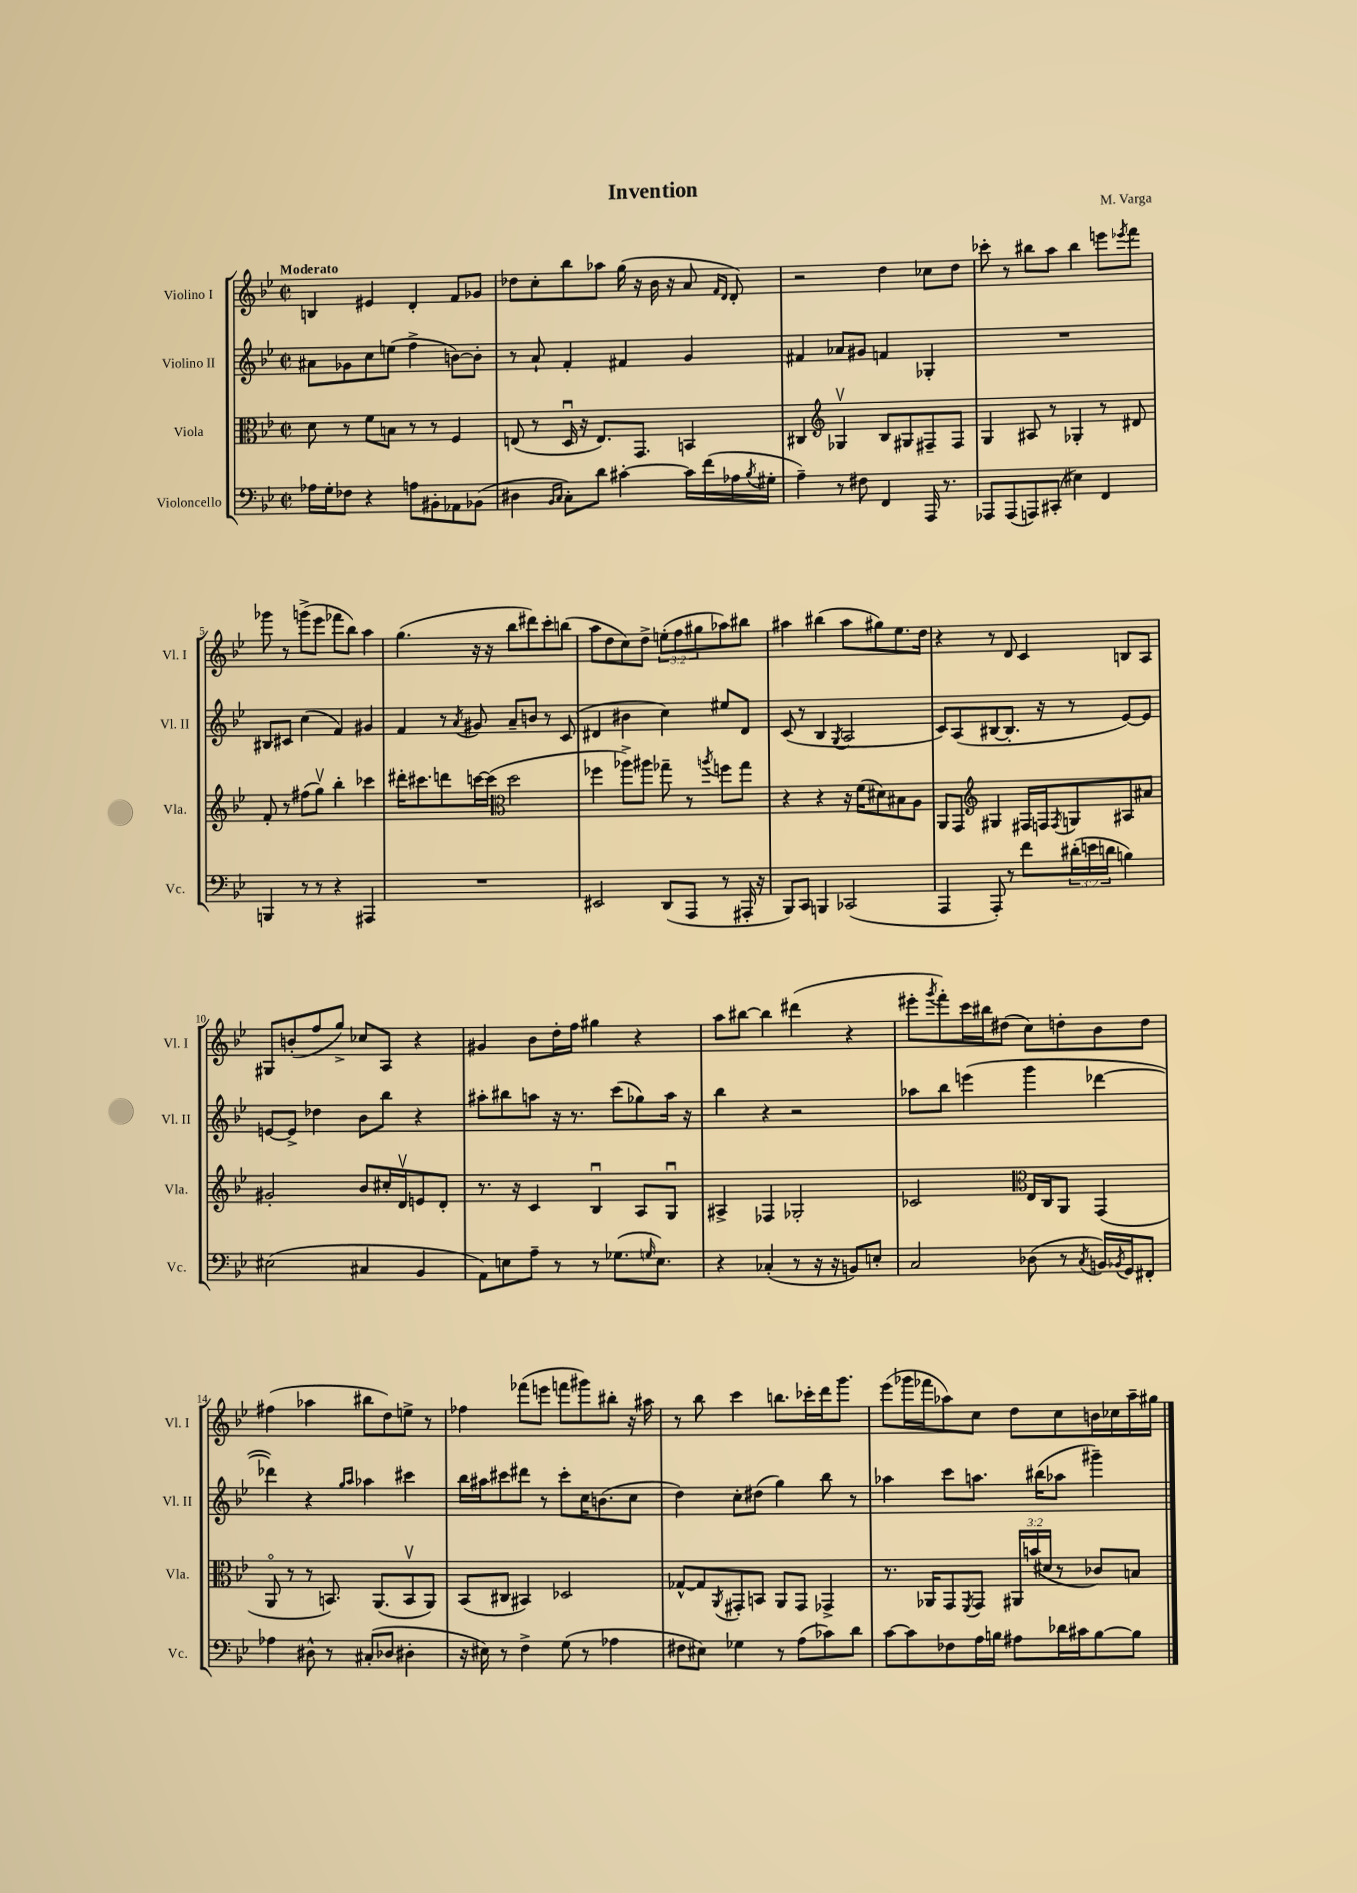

**kern	**kern	**kern	**kern
*part4	*part3	*part2	*part1
*staff4	*staff3	*staff2	*staff1
*I"Violoncello	*I"Viola	*I"Violino II	*I"Violino I
*I'Vc.	*I'Vla.	*I'Vl. II	*I'Vl. I
*clefF4	*clefC3	*clefG2	*clefG2
*k[b-e-]	*k[b-e-]	*k[b-e-]	*k[b-e-]
*M2/2	*M2/2	*M2/2	*M2/2
*met(c|)	*met(c|)	*met(c|)	*met(c|)
=1	=1	=1	=1
!	!	!	!LO:TX:a:B:t=Moderato
16A-X\LL	8d\	8a#X\L	4Bn/
16G'\J	.	.	.
8F-X\J	8r	8g-X\	.
4r	8f\L	8cc\	4e#X/
.	8Bn\J	(8een\J	.
8An\L	8r	4ff^\	4d'/
8BB#X'\	8r	.	.
8AA-X\	4F/	[8bn\L)	8f/L
(8BB-X\J	.	8b'\J]	8g-X/J
=2	=2	=2	=2
4D#X\	(8En/	8r	8dd-X\L
.	8r	8a`/	8cc'\
16qqBB-/LL	.	.	.
16qqC/JJ	.	.	.
8C'\L)	16Du/	4f'/	8bb-\
.	16r	.	.
8d\J	8.E/L)	.	8aa-X\J
[4c#X'\	.	4f#X/	(16gg\
.	8.GG/J	.	16r
.	.	.	16b-\
.	.	.	16r
16c#\LL]	4BBn/	4g/	8a/
(16f\	.	.	.
.	.	.	16qqf/LL
.	.	.	16qqd/JJ
16A-X\	.	.	8d'/)
8qB-/	.	.	.
16G#X'\JJ	.	.	.
=3	=3	=3	=3
4A~\)	4C#X/	4f#X/	2r
*	*clefG2	*	*
8r	4G-Xv/	8a-X/L	.
8F#X\	.	8g#X/J	.
4FF/	8B-/L	4fn/	4dd\
.	8G#X/	.	.
16AAA/	8F#X~/	4G-X'/	8cc-X\L
8.r	.	.	.
.	8F#/J	.	8dd\J
=4	=4	=4	=4
8AAA-X/L	4G/	1r	8ccc-X'\
(8AAA-/	.	.	8r
8AAAn/)	8A#X/	.	8bb#X\L
(8CC#X'/J	8r	.	8aa\J
4E#X\)	4G-X'/	.	4bb#\
4FF/	8r	.	8eeen\L
.	.	.	8qeee-X/
.	8d#X/	.	8fff\J
!!LO:LB:g=z
=5	=5	=5	=5
4BBBn/	8f'/	8B#X/L	8ggg-X\
.	8r	8c#X/J	8r
8r	(8ff#X\L	(4cc\	(8gggn^\L
8r	8ggv\J)	.	8eee-\J
4r	4bb-'\	4f/)	8fff-X\L
.	.	.	8bb-\J)
4AAA#X/	4ccc-X\	4g#X/	4aa\
=6	=6	=6	=6
1r	16ddd#X'\KL	4f/	(4.gg\
.	8.ccc#X\	.	.
.	8dddn\	8r	.
.	.	8qa/	.
.	[16cccn\L	8g#X/	16r
.	(16ccc\JJ]	.	16r
*	*clefC3	*	*
.	2dd\	8a~/L	8bb-\L
.	.	8bn/J	8ddd#X\)
.	.	8r	8ccc'\
.	.	(8c/	(8bbn\J
=7	=7	=7	=7
2EE#X/	4ff-X\	4d#X/	8aa\L
.	.	.	8dd\
.	8aa-X^\L)	4b#X\	8cc\)
.	8aa#X\J	.	8dd^\J
(8DD/L	8gg-X~\	4cc\)	(12een'\L
.	.	.	12ff\
8AAA/J	8r	.	.
.	.	.	12gg#X\
.	8qaan/	.	.
8r	8ffn\L	8ee#X/L	8aa-X\)
16AAA#X'/	8gg-\J	8d#/J	8bb#X\J
16r	.	.	.
=8	=8	=8	=8
8BBB-/L)	4r	(8c/	4aa#X\
8CC/J	.	8r	.
4BBBn/	4r	4B-/	(4bb#X\
.	.	8qG/	.
(2CC-X/	16r	2A/	8aa#\L
.	(16f\KL	.	.
.	8d#X\)	.	8gg#X\)
.	8B#X\	.	8.ee-\
.	8A\J	.	.
.	.	.	16dd\Jk
=9	=9	=9	=9
4AAA/	8AA/L	8c/L)	4r
.	8GG/J	(8A/	.
*	*clefG2	*	*
8AAA'/)	4G#X/	[8B#X/	8r
8r	.	8.B#'/J]	8d/
8f\L	16F#X/LL	.	4c/
.	16Fn/J	16r	.
.	8qF/	.	.
(24d#X'\L	8Gn/	8r	.
24en\	.	.	.
24dn\JJ	.	.	.
4Bn\)	8A#X/	[8e-/L)	8Bn/L
.	8a#X/J	8e-/J]	8A/J
!!LO:LB:g=z
=10	=10	=10	=10
(2E#X\	2g#X'/	[8en/L	8G#X/L
.	.	8e^/J]	(8bn'/
.	.	4dd-X\	8ff/
.	.	.	8gg^/J)
4C#X/	8b-/L	8b-\L	8cc-X/L
.	16cc#X'/L	8bb-\J	8A/J
.	16dv/J	.	.
4BB-/	8en/	4r	4r
.	8d'/J	.	.
=11	=11	=11	=11
8AA\L)	8.r	8aa#X'\L	4g#X/
8En\	.	8bb#X\	.
.	16r	.	.
8A~\J	4c/	8aan\J	8b-\L
8r	.	16r	16dd'\L
.	.	8.r	16ff\JJ
8r	4B-u/	.	4gg#X\
(8.G-X\L	.	(8ccc\L	.
.	8A/L	8gg-X\)	4r
16qqGn/	.	.	.
8.E\J)	.	.	.
.	8Gu/J	16aa\Jk	.
.	.	16r	.
=12	=12	=12	=12
4r	4A#X^/	4bb-\	8aa\L
.	.	.	[8bb#X\J
(4C-X'/	4F-X/	4r	4bb#\]
8r	2G-X'/	2r	(4ddd#X\
16r	.	.	.
16r	.	.	.
8BBn/L)	.	.	4r
8En'/J	.	.	.
=13	=13	=13	=13
2C/	2c-X/	8aa-X\L	8eee#X'\L
.	.	.	8qggg/
.	.	8bb-\J	8fff'\)
.	.	(4eeen\	16ccc\L
.	.	.	16bb#X\J
.	.	.	(8dd#X\J
*	*clefC3	*	*
(8D-X\	16E-/LL	4ggg\	8cc\L)
.	16C/J	.	.
8r	8AA/J	.	8ddn'\
8qC/	.	.	.
16BBn/LL)	(4GG/	[4ddd-X\	8b-\
8qBB-X/	.	.	.
16GG/J	.	.	.
8FF#X'/J	.	.	8dd\J
!!LO:LB:g=z
=14	=14	=14	=14
4A-X\	8AA/	4ddd-X\])	(4ff#X\
.	8r	.	.
8D#X^^\	8r	4r	4aa-X\
8r	8.BBn/)	.	.
.	.	16qqgg/LL	.
.	.	16qqaa/JJ	.
(8C#X'/L	.	4aa-X\	8bb#X\L
.	(8.AA/L	.	.
8D-X/J	.	.	8dd\)
4D#X'\	8BBv/	4ccc#X\	8een^\J
.	8AA/J)	.	8r
=15	=15	=15	=15
16r	(8BB-/L	16bb-\LL	4ff-X\
16E#X\)	.	16aa#X\J	.
8r	8C#X/J	8ccc#X\	.
4F^\	4BB#X/)	8ddd#X\J	(8fff-X\L
.	.	8r	8eeen\J
(8G\	2D-X/	8ccc#'\L	8fffn\L
8r	.	16cc\K	8ggg#X\)
.	.	(8.bn\	.
4A-X\	.	.	8bb#X'\J
.	.	8cc\J	16r
.	.	.	16aa#X\
=16	=16	=16	=16
8F#X\L	[8G-X^^/L	4dd\)	8r
8E#X\J)	8G-/]	.	8bb-\
.	8qAA/	.	.
4G-X\	8GG#X'/	8cc'\L	4ccc\
.	8BBn/J	(8dd#X\J	.
8r	8AA/L	4gg\)	8.bbn\L
(8A\L	8GG#/J	.	.
.	.	.	16ccc-X'\L
8c-X\)	4GG-X^/	8bb-\	16ddd\J
.	.	.	8.ggg\J
8d\J	.	8r	.
=17	=17	=17	=17
[8c\L	8.r	4aa-X\	(8eee-\L
8c\]	.	.	16ggg-X\L
.	16AA-X/KL	.	16fff-X\J
8F-X\	8GG/	8ccc\L	8aa-X\)
.	8qFF/	.	.
16A\L	8GG/J	8.aan\J	8cc\J
16Bn\JJ	.	.	.
8A#X\L	24AA#X/LL	.	8dd\L
.	(24bn/	.	.
.	.	(16bb#X\KL	.
.	24d#X/JJ	.	.
16d-X\L	8r	8aa-X\J	8cc\
16c#X\J	.	.	.
[8B\	8c-X/L)	4ggg#X~\)	16bn\L
.	.	.	16cc-X\
8B\J]	8Bn/J	.	16aa-~\
.	.	.	16gg#X\JJ
==	==	==	==
*-	*-	*-	*-
